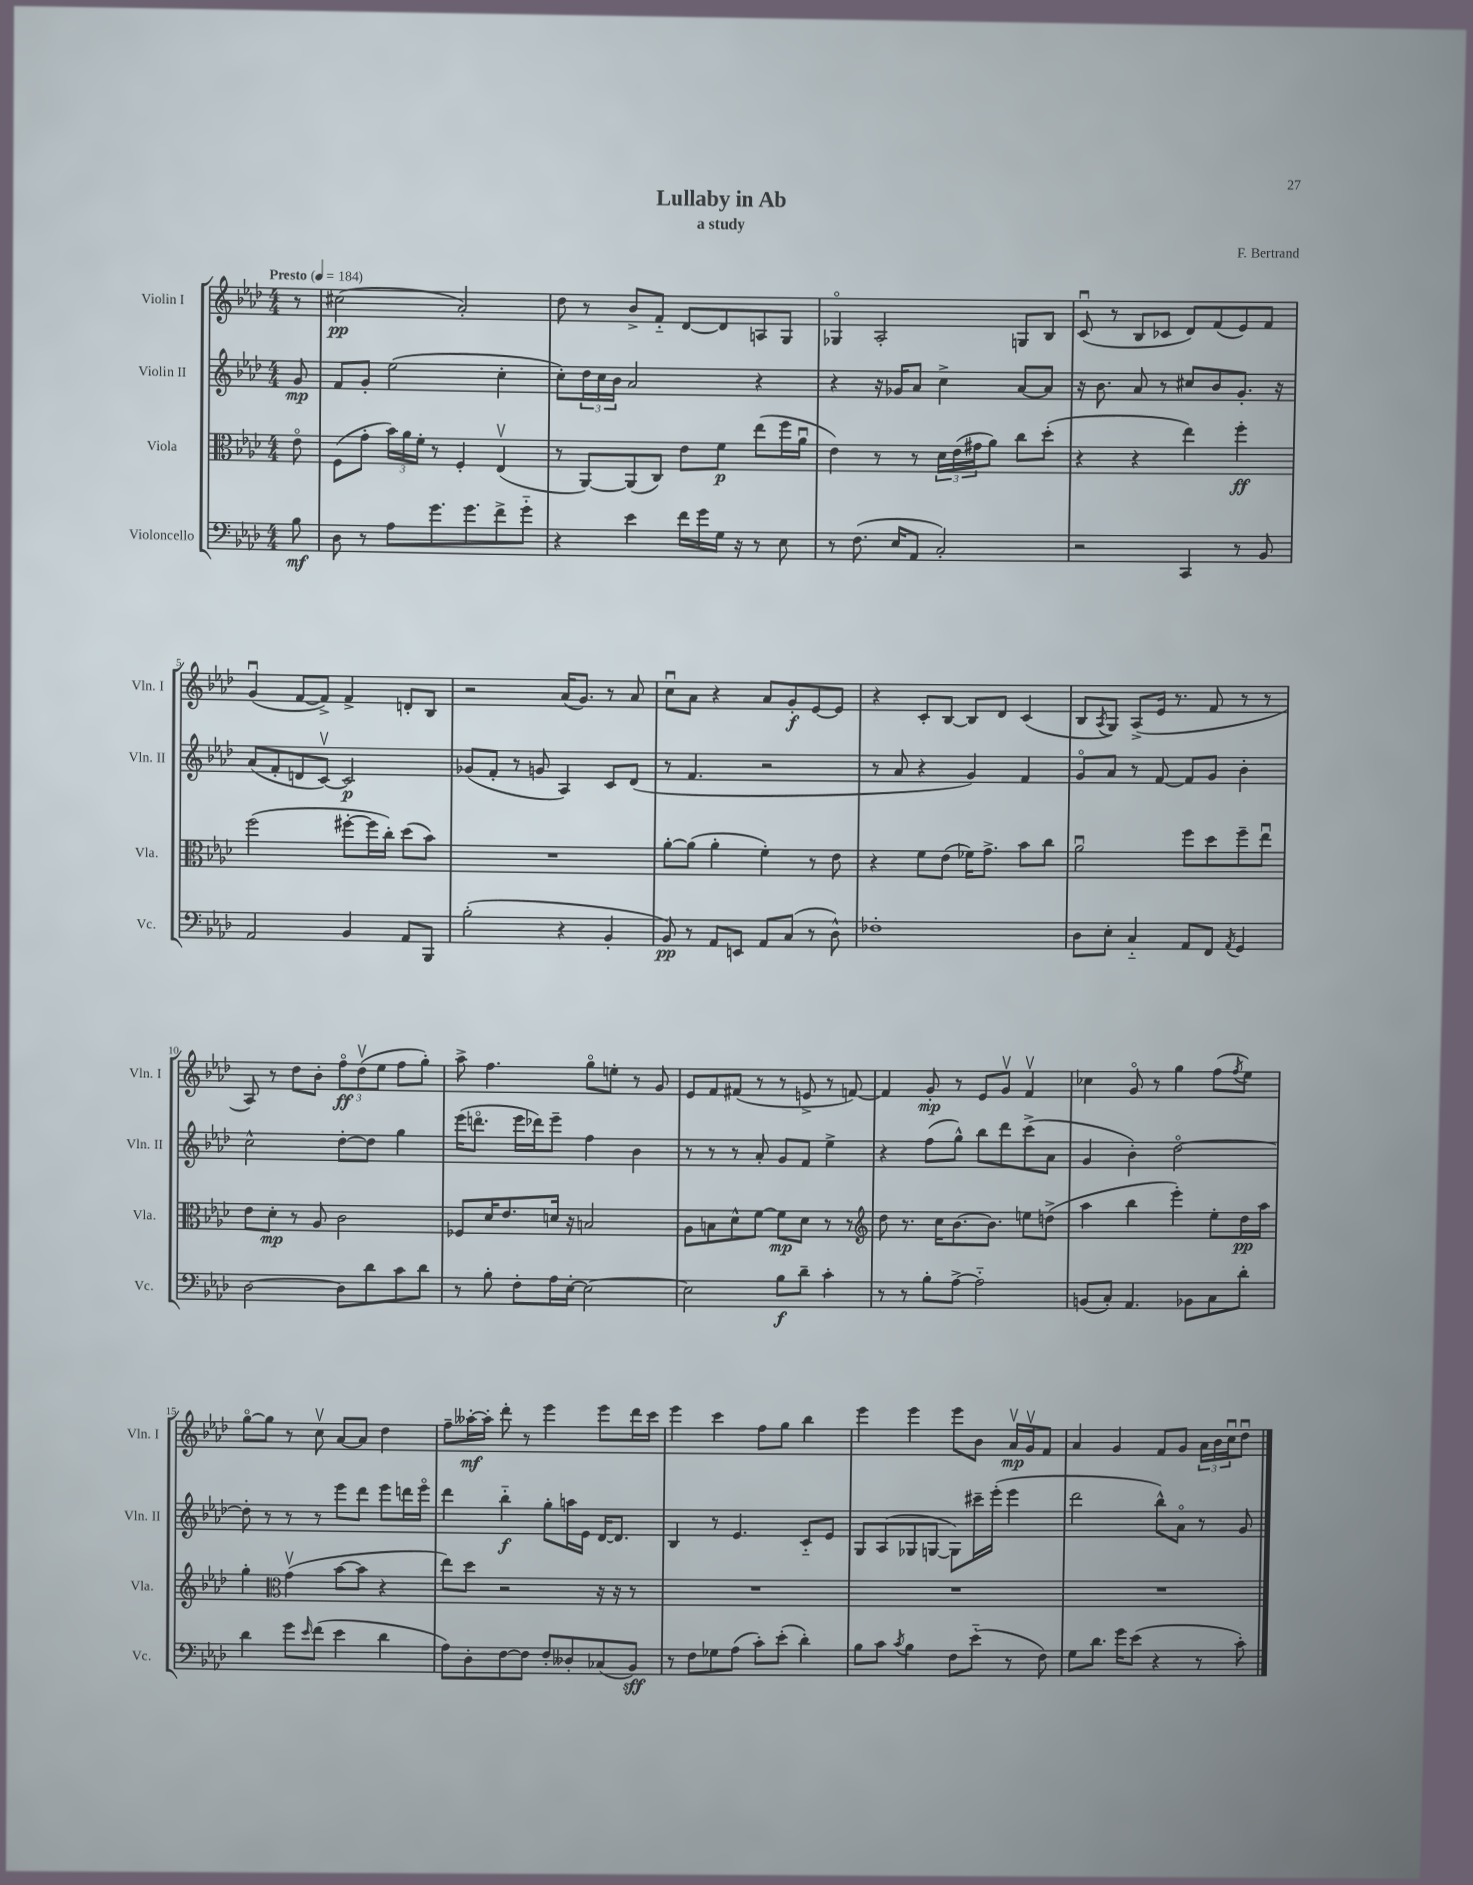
\header { title = "Lullaby in Ab" composer = "F. Bertrand" subtitle = "a study" }
<<
\new StaffGroup <<
\new Staff = "s0" \with { instrumentName = "Violin I" shortInstrumentName = "Vln. I" } {
    \clef treble \key aes \major \numericTimeSignature \time 4/4 \partial 8 \tempo "Presto" 4 = 184
    r8 |
    cis''2\pp( aes'2-.) |
    des''8 r8 bes'8-> f'8-_ des'8~ des'8 a8 g8 |
    ges4\flageolet aes2-. g8 bes8 |
    c'8\downbow( r8 bes8 ces'8 des'8) f'8( ees'8) f'8 |
    g'4\downbow( f'8~ f'8->) f'4-> d'8-. bes8 |
    r2 aes'16( g'8.) r8 aes'8 |
    c''8\downbow aes'8 r4 aes'8 g'8-.\f ees'8~ ees'8 |
    r4 c'8-. bes8~ bes8 des'8 c'4( |
    bes8 \acciaccatura { aes8 } g8) aes8->( ees'16 r8. f'8 r8 r8 |
    aes8) r8 des''8 bes'8-. \tuplet 3/2 { f''8\flageolet\ff des''8\upbow( ees''8 } f''8 g''8-.) |
    aes''8-> f''4. g''8\flageolet e''8-. r8 g'8 |
    ees'8 f'8 fis'8( r8 r8 e'8-> r8 f'8~) |
    f'4 g'8-.\mp r8 ees'8 g'8\upbow f'4\upbow |
    ces''4 g'8\flageolet r8 g''4 f''8( \acciaccatura { f''8 } ees''8) |
    g''8~\flageolet g''8 r8 c''8\upbow aes'8~ aes'8 des''4 |
    f''8-- aeses''16~-.\mf aeses''16-. des'''8-. r8 ees'''4 ees'''8 des'''16 c'''16 |
    ees'''4 c'''4 f''8 g''8 bes''4 |
    ees'''4 ees'''4 ees'''8 bes'8 aes'16\upbow\mp g'16\upbow f'8 |
    aes'4 g'4 f'8 g'8 \tuplet 3/2 { aes'16 bes'16 c''16\downbow } des''8\downbow \bar "|." |
}
\new Staff = "s1" \with { instrumentName = "Violin II" shortInstrumentName = "Vln. II" } {
    \clef treble \key aes \major \numericTimeSignature \time 4/4 \partial 8
    g'8\mp |
    f'8 g'8-. ees''2( c''4-. |
    c''8-.) \tuplet 3/2 { des''16 c''16 bes'16 } aes'2 r4 |
    r4 r16 ges'16 aes'8 c''4-> aes'8~ aes'8 |
    r16 bes'8. aes'8 r8 cis''8 bes'8 g'8.-. r16 |
    aes'8( f'8-. d'8 c'8~\upbow) c'2\p |
    ges'8( f'8-. r8 g'8 aes4) c'8 des'8( |
    r8 f'4. r2 |
    r8 aes'8 r4 g'4) f'4 |
    g'8\flageolet aes'8 r8 f'8~ f'8 g'8 bes'4-. |
    c''2-^ des''8~-. des''8 g''4 |
    ees'''16( d'''8.\flageolet ees'''16 des'''16) ees'''8-- f''4 bes'4 |
    r8 r8 r8 aes'8-. g'8 f'8 ees''4-> |
    r4 f''8( g''8-^) bes''8 des'''8 c'''8->( aes'8 |
    g'4 bes'4-.) des''2~\flageolet |
    des''8-. r8 r8 r8 ees'''8 des'''8 ees'''8 d'''16 ees'''16\flageolet |
    des'''4 bes''4-_\f g''8-. a''16 ees'16 des'16~ des'8. |
    bes4 r8 ees'4. c'8-_ ees'8 |
    g8 aes8( ges8 g8~ g8) cis'''16-- ees'''16-.( ees'''4 |
    des'''2 bes''8-^) aes'8\flageolet r8 g'8 \bar "|." |
}
\new Staff = "s2" \with { instrumentName = "Viola" shortInstrumentName = "Vla." } {
    \clef alto \key aes \major \numericTimeSignature \time 4/4 \partial 8
    ees'8\flageolet |
    f8( g'8-. \tuplet 3/2 { bes'16) aes'16 f'16-. } r8 f4-. ees4\upbow( |
    r8 aes,8~) aes,8( c8) ees'8 f'8\p ees''8( f''16 aes'16\downbow |
    ees'4) r8 r8 \tuplet 3/2 { des'16 ees'16( gis'16 } aes'8) c''8 des''8-.( |
    r4 r4 ees''4) f''4-.\ff |
    f''2( fis''8~-. fis''16 c''16-.) des''8( bes'8) |
    R1 |
    aes'8~-. aes'8( aes'4-. f'4-.) r8 ees'8 |
    r4 f'8 ees'8( fes'16) g'8.-> bes'8 c''8 |
    aes'2\downbow f''8 des''8 f''8-- ees''8\downbow |
    ees'8 des'8-.\mp r8 aes8 c'2 |
    fes8 des'16 ees'8. d'16 r16 b2 |
    aes8 b8 des'8-^ f'8~ f'8\mp des'8 r8 r8 |
    \clef treble des''8 r8. c''16 bes'8.~ bes'8. e''8 d''8->( |
    aes''4 bes''4 ees'''4-.) ees''8-. des''16\pp aes''16 |
    g''4-. \clef alto g'4\upbow( bes'8~ bes'8 r4 |
    ees''8) des''8 r2 r16 r16 r8 |
    R1 |
    R1 |
    R1 \bar "|." |
}
\new Staff = "s3" \with { instrumentName = "Violoncello" shortInstrumentName = "Vc." } {
    \clef bass \key aes \major \numericTimeSignature \time 4/4 \partial 8
    bes8\mf |
    des8 r8 aes8 g'8. g'8. f'8-> g'8-_ |
    r4 ees'4 f'16 g'16 g16 r16 r8 ees8 |
    r8 f8.( ees16 aes,8 c2-.) |
    r2 c,4 r8 bes,8 |
    aes,2 bes,4 aes,8 bes,,8 |
    bes2-.( r4 bes,4-. |
    bes,8\pp) r8 aes,8 e,8 aes,8 c8( r8 des8-^) |
    fes1-. |
    des8 ees8-. c4-_ aes,8 f,8 \acciaccatura { aes,8 } g,4 |
    des2~ des8 des'8 c'8 des'8 |
    r8 bes8-. f8-. aes16 ees16~-. ees2~ |
    ees2 bes8\f des'8-- c'4-. |
    r8 r8 bes8-. aes8~-> aes2-_ |
    b,8( c8-.) aes,4. bes,8 c8 des'8-. |
    des'4 g'8 \grace { ees'16 } f'8( ees'4 des'4 |
    aes8) des8-. f8~ f8 f8-. deses8-. ces8( bes,8\sff) |
    r8 f8 ges8 aes8( c'8-.) ees'8-.( des'4-.) |
    bes8 c'8 \acciaccatura { c'8 } bes4 f8 ees'8-_( r8 f8) |
    g8 des'8. g'16 ees'8( r4 r8 c'8-.) \bar "|." |
}
>>
>>
